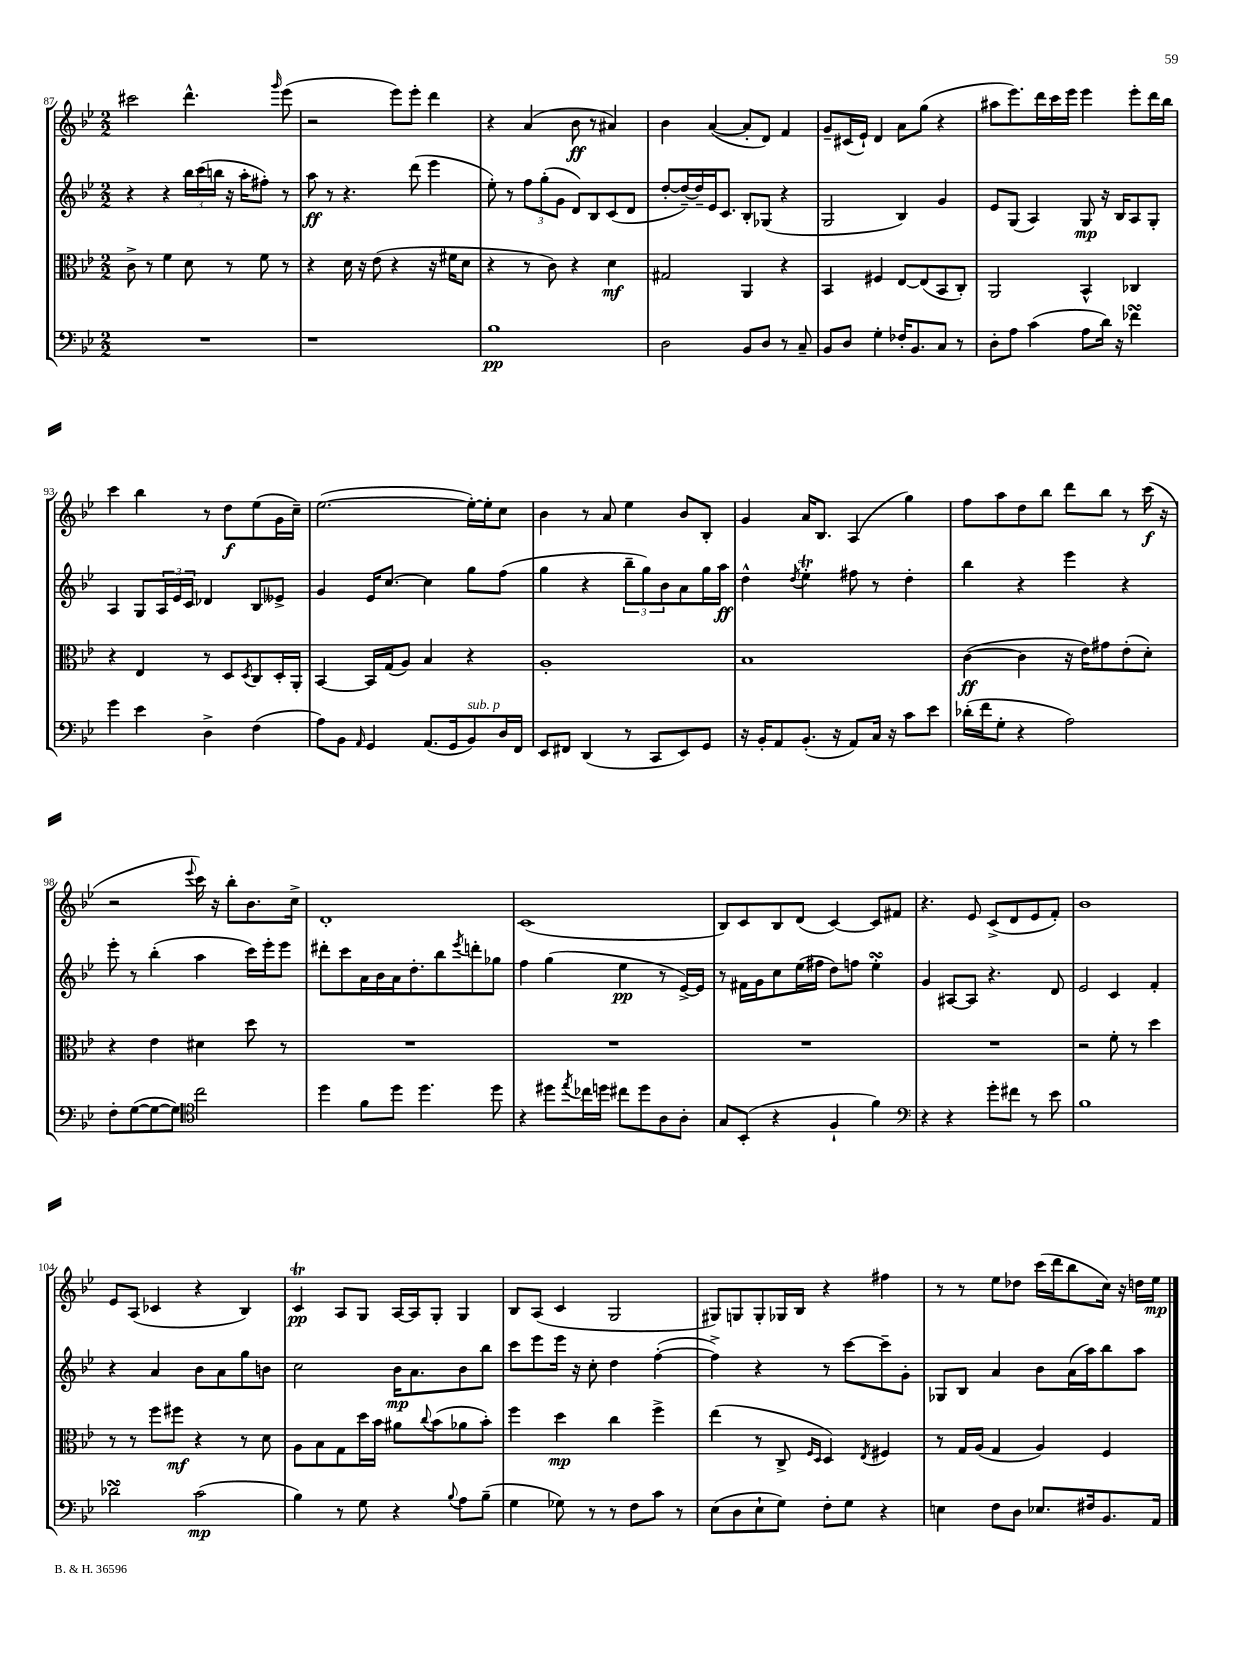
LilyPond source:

<<
\new StaffGroup <<
\new Staff = "s0" {
    \clef treble \key bes \major \numericTimeSignature \time 2/2
    cis'''2 d'''4.-^ \grace { g'''16 } ees'''8( |
    r2 ees'''8) ees'''8-. d'''4 |
    r4 a'4( bes'8\ff r8 ais'4) |
    bes'4 a'4~( a'8-. d'8) f'4 |
    g'8-- cis'16( ees'16-!) d'4 a'8 g''8( r4 |
    ais''8 ees'''8.) d'''16 c'''16 ees'''16 ees'''4 ees'''8-. d'''16 bes''16 |
    c'''4 bes''4 r8 d''8\f ees''8( g'16 c''16--) |
    ees''2.~( ees''16~-.) ees''16-. c''8 |
    bes'4 r8 a'8 ees''4 bes'8 bes8-. |
    g'4 a'16 bes8. a4( g''4) |
    f''8 a''8 d''8 bes''8 d'''8 bes''8 r8 c'''16\f( r16 |
    r2 \appoggiatura { ees'''8 } c'''16) r16 bes''8-. bes'8. c''16-> |
    d'1-. |
    c'1( |
    bes8) c'8 bes8 d'8( c'4~) c'8 fis'8 |
    r4. ees'8 c'8->( d'8 ees'8 f'8-.) |
    bes'1 |
    ees'8 a8( ces'4 r4 bes4) |
    c'4\trill\pp a8 g8 a16~ a16 g8-. g4 |
    bes8 a8( c'4 g2 |
    gis8) g8 g8-. ges16 bes16 r4 fis''4 |
    r8 r8 ees''8 des''8 c'''16( d'''16 bes''8 c''16) r16 d''16 ees''16\mp \bar "|." |
}
\new Staff = "s1" {
    \clef treble \key bes \major \numericTimeSignature \time 2/2
    r4 r4 \tuplet 3/2 { bes''16 c'''16( b''16 } r16 a''16-. fis''8-.) r8 |
    a''8\ff r8 r4. d'''8( ees'''4 |
    ees''8-.) r8 \tuplet 3/2 { f''8 g''8-.( g'8 } d'8) bes8 c'8( d'8 |
    d''8~-. d''16~--) d''16-- ees'16 c'8. bes8-. ges8( r4 |
    g2 bes4) g'4 |
    ees'8 g8( a4) g8\mp r16 bes16 a8 g8-. |
    a4 g8 \tuplet 3/2 { a16 ees'16 c'16 } des'4 bes8 eeses'8-> |
    g'4 ees'16 c''8.~ c''4 g''8 f''8( |
    g''4 r4 \tuplet 3/2 { bes''8-- g''8) bes'8 } a'8 g''16 a''16\ff |
    d''4-^ \acciaccatura { d''8 } ees''4-.\trill fis''8 r8 d''4-. |
    bes''4 r4 ees'''4 r4 |
    ees'''8-. r8 bes''4-.( a''4 c'''16) ees'''16-. ees'''8 |
    dis'''8-. c'''8 a'16 bes'16 a'16 d''8.-. bes''8 \acciaccatura { ees'''8 } d'''8-. ges''8 |
    f''4 g''4( ees''4\pp r8 ees'16~->) ees'16 |
    r8 fis'16 g'16 c''8 ees''16( fis''16 d''8) f''8 ees''4-.\turn |
    g'4 ais8~ ais8 r4. d'8 |
    ees'2 c'4 f'4-. |
    r4 a'4 bes'8 a'8 g''8 b'8 |
    c''2 bes'16\mp a'8. bes'8 bes''8 |
    c'''8 ees'''8 ees'''16 r16 c''8-. d''4 f''4~-.( |
    f''4->) r4 r8 c'''8~ c'''8-- g'8-. |
    ges8 bes8 a'4 bes'8 a'16( a''16) bes''8 a''8 \bar "|." |
}
\new Staff = "s2" {
    \clef alto \key bes \major \numericTimeSignature \time 2/2
    c'8-> r8 f'4 d'8 r8 f'8 r8 |
    r4 d'16 r16 ees'8( r4 r16 fis'16 d'8 |
    r4 r8 c'8) r4 d'4\mf |
    gis2 a,4 r4 |
    bes,4 fis4 ees8~ ees8( bes,8 c8-.) |
    a,2 bes,4-^ ces4 |
    r4 ees4 r8 d8 \acciaccatura { d8 } c8 d16-. a,16-. |
    bes,4~ bes,16 g16( a8) bes4 r4 |
    a1-. |
    bes1 |
    c'4~\ff( c'4 r16 ees'16) gis'8 ees'8-.( d'8-.) |
    r4 ees'4 dis'4 d''8 r8 |
    R1 |
    R1 |
    R1 |
    R1 |
    r2 f'8-. r8 d''4 |
    r8 r8 f''8 fis''8\mf r4 r8 d'8 |
    a8 bes8 g8 d''16 bes'16 ais'8 \appoggiatura { c''8 } bes'8( aes'8 bes'8-.) |
    f''4 d''4\mp c''4 f''4-> |
    ees''4( r8 c8-> \grace { f16 d16 } d4) \acciaccatura { ees8 } fis4 |
    r8 g16 a16( g4 a4) f4 \bar "|." |
}
\new Staff = "s3" {
    \clef bass \key bes \major \numericTimeSignature \time 2/2
    R1 |
    r1 |
    bes1\pp |
    d2 bes,8 d8 r8 c8-- |
    bes,8 d8 g4-. fes16-. bes,8. c8 r8 |
    d8-. a8 c'4( a8 d'16) r16 fes'4\turn |
    g'4 ees'4 d4-> f4( |
    a8) bes,8 \grace { a,16 } g,4 a,8.( g,16 bes,8^\markup { \italic "sub. p" }) d16 f,16 |
    ees,8 fis,8 d,4( r8 c,8 ees,8) g,8 |
    r16 bes,16-. a,8 bes,8.-.( r16 a,8) c16 r16 c'8 ees'8 |
    des'16-.( f'16 g8-. r4 a2) |
    f8-. g8~( g8~ g8) \clef tenor c''2 |
    d''4 f'8 d''8 d''4. d''8 |
    r4 dis''8 \acciaccatura { ees''8 } ces''16 d''16 cis''8 d''8 a8 a8-. |
    g8 bes,8-.( r4 f4-! f'4) |
    \clef bass r4 r4 g'8-. fis'8 r8 ees'8 |
    bes1 |
    des'2\turn c'2\mp( |
    bes4) r8 g8 r4 \appoggiatura { bes8 } a8 bes8--( |
    g4 ges8) r8 r8 f8 c'8 r8 |
    ees8( d8 ees8-! g8) f8-. g8 r4 |
    e4 f8 d8 ees8. fis16 bes,8. a,16 \bar "|." |
}
>>
>>
\layout { \context { \Score currentBarNumber = #87 } }
